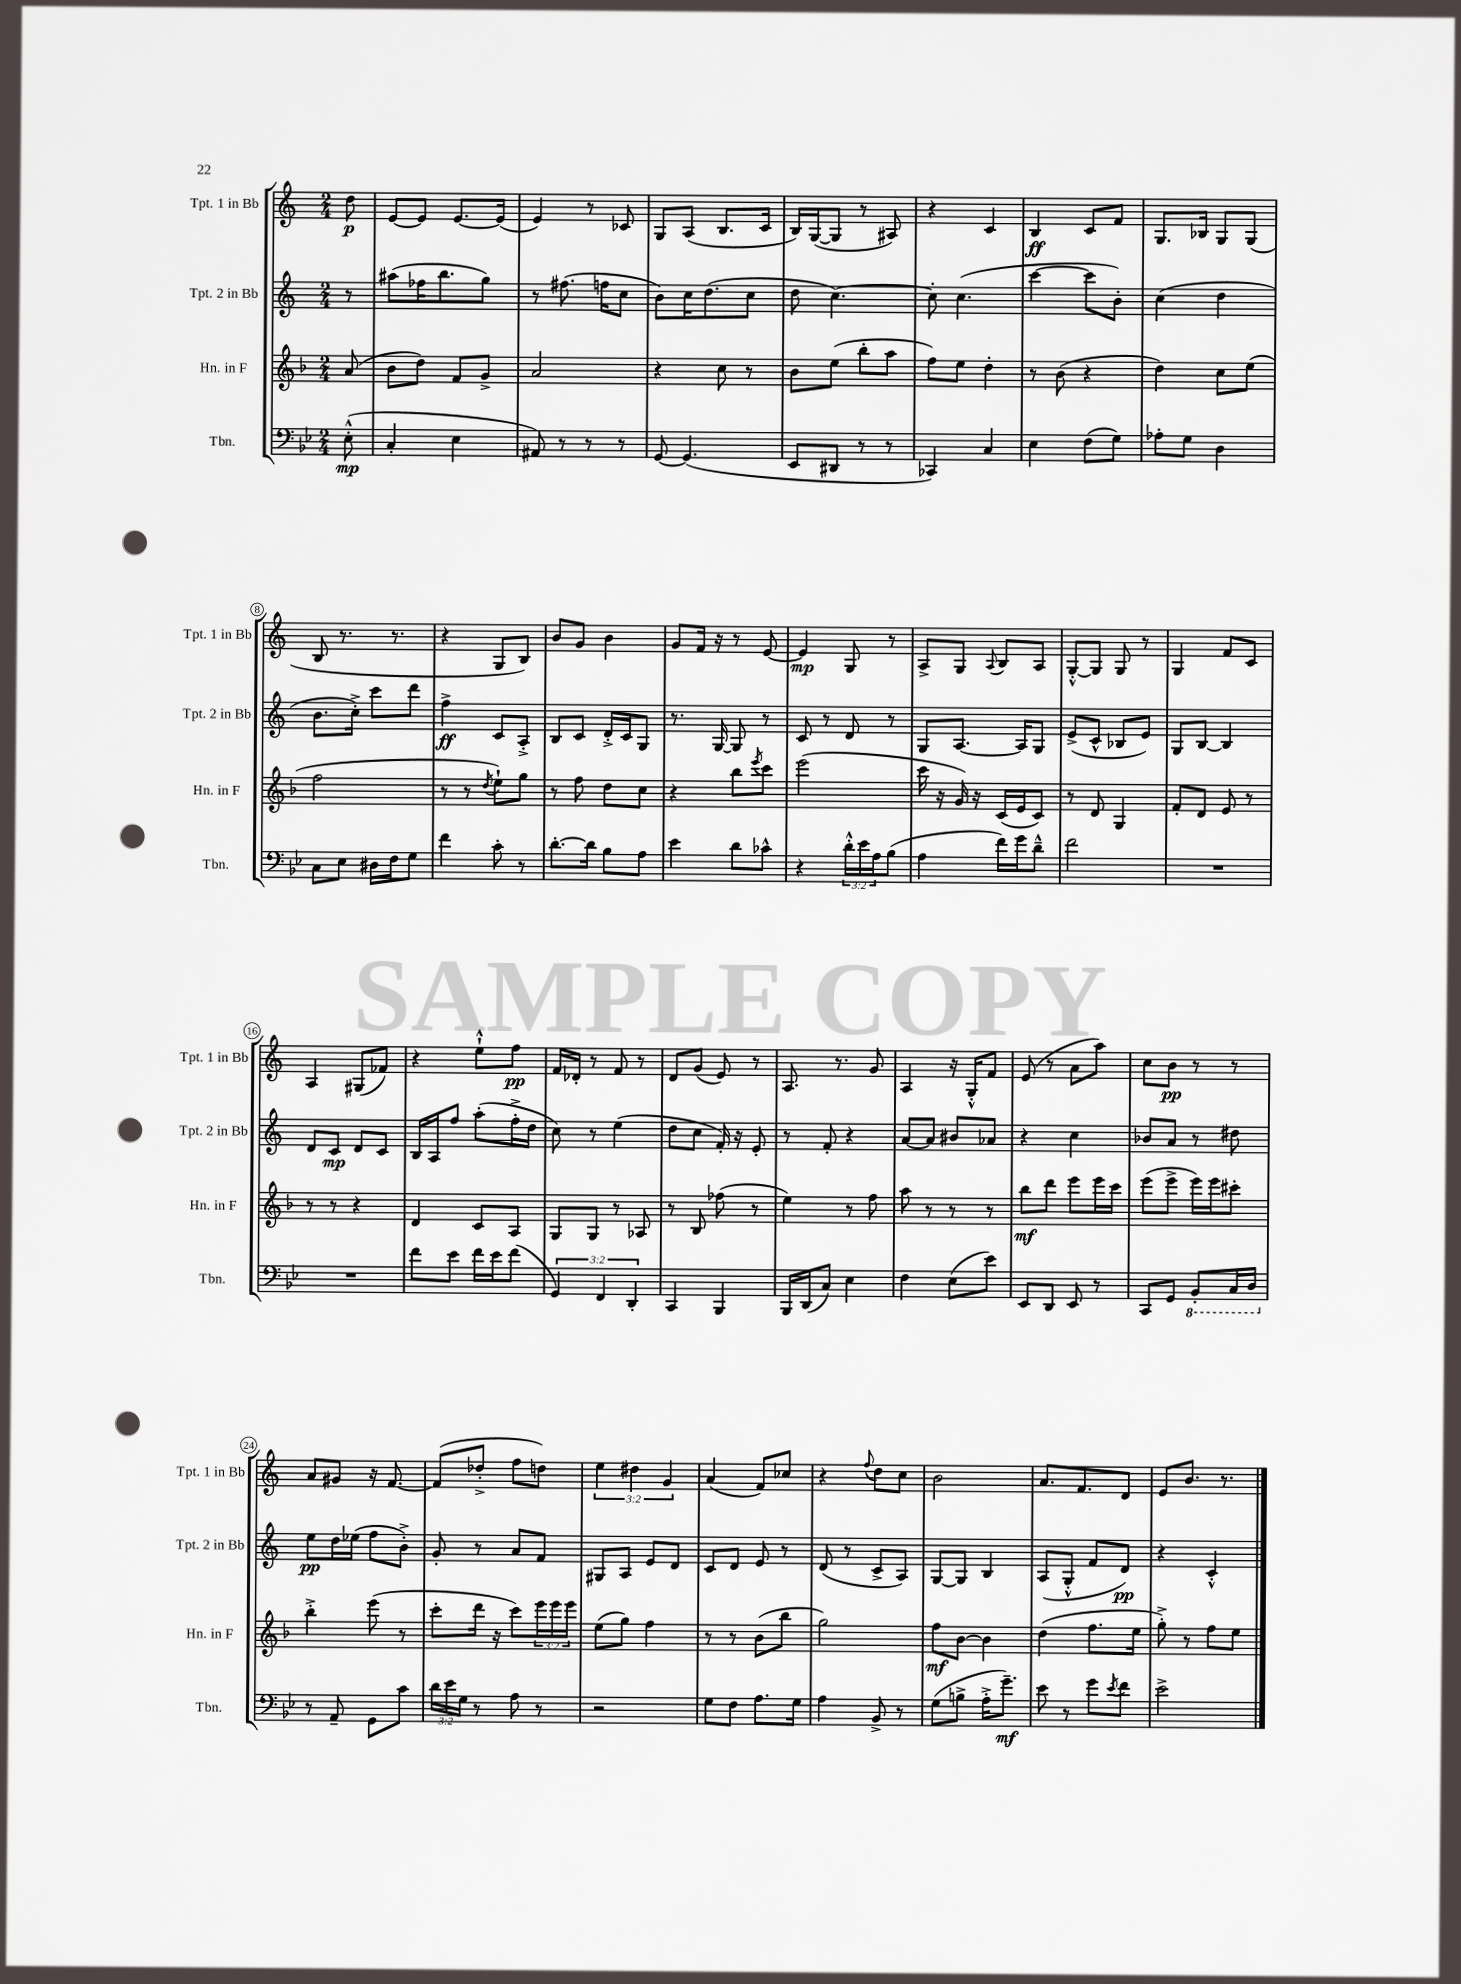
<<
\new StaffGroup <<
\new Staff = "s0" \with { instrumentName = "Tpt. 1 in Bb" shortInstrumentName = "Tpt. 1 in Bb" } {
    \clef treble \key c \major \numericTimeSignature \time 2/4 \override Staff.TupletNumber.text = #tuplet-number::calc-fraction-text \partial 8
    d''8\p |
    e'8~ e'8 e'8.~ e'16( |
    e'4) r8 ces'8 |
    g8 a8( b8. c'16 |
    b16) g16~( g8 r8 ais8) |
    r4 c'4 |
    b4\ff c'8 f'8 |
    g8. bes16 g8 g8( |
    b8 r8. r8. |
    r4 g8 b8) |
    b'8 g'8 b'4 |
    g'8 f'16 r16 r8 e'8~ |
    e'4\mp g8 r8 |
    a8-> g8 \appoggiatura { a8 } b8 a8 |
    g8~-.-^ g8 g8 r8 |
    g4 f'8 c'8 |
    a4 gis8( fes'8) |
    r4 e''8-!-^ f''8\pp |
    f'16 des'16-. r8 f'8 r8 |
    d'8 g'8( e'8) r8 |
    a8. r8. g'8 |
    a4 r16 g16-.-^ f'8 |
    e'8( r8 a'8 a''8) |
    c''8 b'8\pp r8 r8 |
    a'8 gis'8 r16 f'8.~ |
    f'8( des''8-.-> f''8 d''8) |
    \tuplet 3/2 { e''4 dis''4 g'4 } |
    a'4( f'8) ces''8 |
    r4 \appoggiatura { f''8 } d''8 c''8 |
    b'2 |
    a'8. f'8. d'8 |
    e'8 b'8. r8. \bar "|." |
}
\new Staff = "s1" \with { instrumentName = "Tpt. 2 in Bb" shortInstrumentName = "Tpt. 2 in Bb" } {
    \clef treble \key c \major \numericTimeSignature \time 2/4 \partial 8
    r8 |
    ais''8( fes''16 b''8. g''8) |
    r8 fis''8.( f''16 c''8 |
    b'8) c''16 d''8.( c''8 |
    d''8 c''4.~) |
    c''8-. c''4.( |
    c'''4~ c'''8 b'8-.) |
    c''4( d''4 |
    b'8. c''16-.->) c'''8 d'''8 |
    f''4->\ff c'8 a8-.-> |
    b8 c'8 d'16-.-> c'16 g8 |
    r8. g16~ g8 r8 |
    c'8 r8 d'8 r8 |
    g8 a8.~ a16 g8 |
    e'8->( c'8-^ bes8 e'8) |
    g8 b8~ b4 |
    d'8 c'8\mp d'8 c'8 |
    b16 a16 f''8 a''8-.( f''16-.-> d''16 |
    c''8) r8 e''4( |
    d''8 c''8 f'16-.) r16 e'8-. |
    r8 f'8-. r4 |
    a'8~ a'8 bis'8 aes'8 |
    r4 c''4 |
    bes'8 a'8 r8 dis''8 |
    e''8\pp d''16 ees''16( f''8 b'8-.->) |
    g'8-. r8 a'8 f'8 |
    gis8 a8 e'8 d'8 |
    c'8 d'8 e'8 r8 |
    d'8( r8 c'8-> a8) |
    g8~ g8 b4 |
    a8( g8-.-^ f'8 d'8\pp) |
    r4 c'4-.-^ \bar "|." |
}
\new Staff = "s2" \with { instrumentName = "Hn. in F" shortInstrumentName = "Hn. in F" } {
    \clef treble \key f \major \numericTimeSignature \time 2/4 \override Staff.TupletNumber.text = #tuplet-number::calc-fraction-text \partial 8
    a'8( |
    bes'8 d''8) f'8 g'8-> |
    a'2 |
    r4 c''8 r8 |
    bes'8 e''8( bes''8-. a''8 |
    f''8) e''8 d''4-. |
    r8 bes'8( r4 |
    d''4) c''8 e''8( |
    f''2 |
    r8 r8 \acciaccatura { d''8 } e''8-!) g''8 |
    r8 f''8 d''8 c''8 |
    r4 bes''8 \acciaccatura { e'''8 } c'''8 |
    e'''2( |
    c'''16 r16 g'16) r16 c'16( e'16 c'8) |
    r8 d'8 g4 |
    f'8-. d'8 e'8 r8 |
    r8 r8 r4 |
    d'4 c'8 a8 |
    g8 g8 r8 aes8 |
    r8 bes8 fes''8( r8 |
    e''4) r8 f''8 |
    a''8 r8 r8 r8 |
    bes''8\mf d'''8 e'''8 e'''16 c'''16 |
    e'''8( e'''8-> e'''16) e'''16 cis'''8-. |
    bes''4-.-> e'''8( r8 |
    c'''8-. d'''16 r16 c'''8) \tuplet 3/2 { e'''16 e'''16 e'''16 } |
    e''8( g''8) f''4 |
    r8 r8 bes'8( bes''8 |
    g''2) |
    f''8\mf bes'8~ bes'4 |
    d''4( f''8. e''16 |
    g''8-.->) r8 f''8 e''8 \bar "|." |
}
\new Staff = "s3" \with { instrumentName = "Tbn." shortInstrumentName = "Tbn." } {
    \clef bass \key bes \major \numericTimeSignature \time 2/4 \override Staff.TupletNumber.text = #tuplet-number::calc-fraction-text \partial 8
    ees8-.-^\mp( |
    c4-. ees4 |
    ais,8) r8 r8 r8 |
    g,8~ g,4.( |
    ees,8 dis,8 r8 r8 |
    ces,4) c4 |
    ees4 f8( g8) |
    aes8-. g8 d4 |
    c8 ees8 dis16 f16 g8 |
    f'4 c'8-. r8 |
    d'8.~-. d'16 bes8 a8 |
    ees'4 d'8 ces'8-^ |
    r4 \tuplet 3/2 { d'16-.-^ ees'16 a16 } bes8( |
    a4 f'16) g'16 d'8---^ |
    f'2 |
    R2 |
    R2 |
    f'8 ees'8 f'16 ees'16 f'8( |
    \tuplet 3/2 { g,4) f,4 d,4-. } |
    c,4 bes,,4 |
    bes,,16 d,16( c8) ees4 |
    f4 ees8( ees'8) |
    ees,8 d,8 ees,8 r8 |
    c,8 g,8 \ottava #-1 bes,,8-. c,16 d,16 \ottava #0 |
    r8 a,8-- g,8 c'8 |
    \tuplet 3/2 { d'16 ees'16 g16 } r8 a8 r8 |
    r2 |
    g8 f8 a8. g16 |
    a4 bes,8-> r8 |
    g8( b8-> a16-.-> g'8.--\mf) |
    ees'8 r8 g'8 \acciaccatura { ees'8 } f'8 |
    ees'2-> \bar "|." |
}
>>
>>
\layout { \context { \Score \override BarNumber.stencil = #(make-stencil-circler 0.1 0.3 ly:text-interface::print) } }
